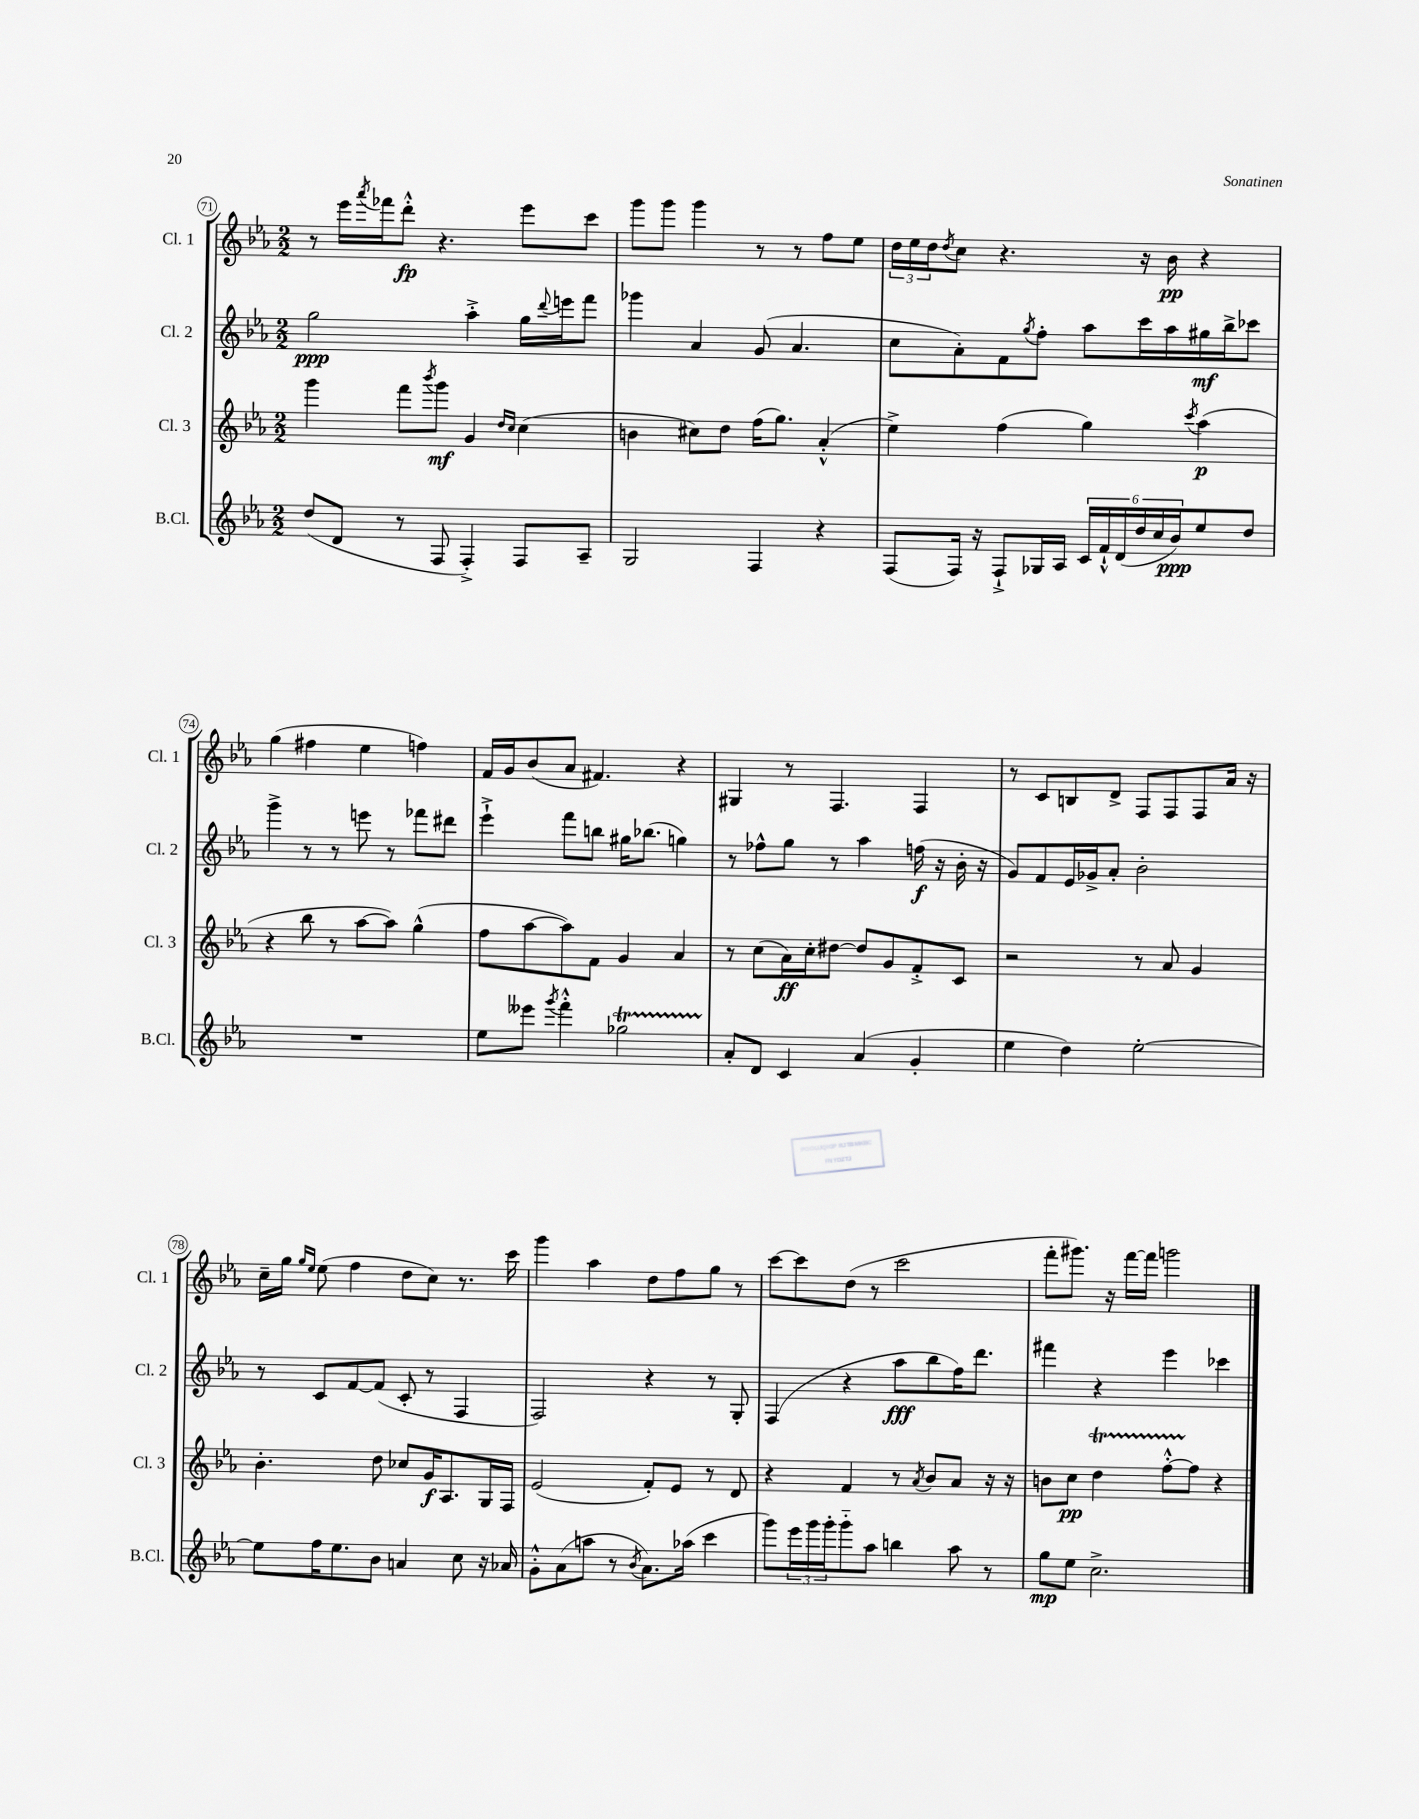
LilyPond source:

<<
\new StaffGroup <<
\new Staff = "s0" \with { instrumentName = "Cl. 1" shortInstrumentName = "Cl. 1" } {
    \clef treble \key ees \major \numericTimeSignature \time 2/2
    r8 ees'''16 \acciaccatura { aes'''8 } fes'''16 d'''8-.-^\fp r4. ees'''8 c'''8 |
    g'''8 g'''8 g'''4 r8 r8 f''8 ees''8 |
    \tuplet 3/2 { d''16 ees''16 d''16 } \acciaccatura { d''8 } c''8 r4. r16 bes'16\pp r4 |
    g''4( fis''4 ees''4 f''4) |
    f'16 g'16 bes'8( aes'8 fis'4.) r4 |
    gis4 r8 f4. f4 |
    r8 c'8 b8 d'8-> f8 f8 f8 aes'16 r16 |
    c''16-- g''16 \grace { g''16 ees''16 } ees''8( f''4 d''8 c''8) r8. c'''16 |
    g'''4 aes''4 d''8 f''8 g''8 r8 |
    c'''8~ c'''8 d''8( r8 c'''2 |
    f'''8-. gis'''8.) r16 f'''16~ f'''16 g'''2 \bar "|." |
}
\new Staff = "s1" \with { instrumentName = "Cl. 2" shortInstrumentName = "Cl. 2" } {
    \clef treble \key ees \major \numericTimeSignature \time 2/2
    g''2\ppp aes''4-.-> g''16 \appoggiatura { d'''8 } e'''16 f'''8 |
    ges'''4 aes'4 g'8( aes'4. |
    c''8 aes'8-.) f'8 \acciaccatura { g''8 } f''8-. aes''8 c'''16 aes''16 gis''16\mf bes''16-> ces'''8 |
    g'''4-> r8 r8 e'''8 r8 fes'''8 dis'''8 |
    ees'''4-!-> f'''8 b''8 gis''16 bes''8.( g''4) |
    r8 fes''8-^ g''8 r8 aes''4 f''16\f( r16 bes'16-. r16 |
    g'8) f'8 ees'16 ges'16-> aes'8-. bes'2-. |
    r8 c'8 f'8~ f'8( c'8-. r8 f4 |
    f2) r4 r8 g8-. |
    f4( r4 aes''8\fff bes''8 f''16) d'''8. |
    fis'''4 r4 ees'''4 ces'''4 \bar "|." |
}
\new Staff = "s2" \with { instrumentName = "Cl. 3" shortInstrumentName = "Cl. 3" } {
    \clef treble \key ees \major \numericTimeSignature \time 2/2
    g'''4 f'''8 \acciaccatura { bes'''8 } g'''8\mf g'4 \grace { d''16 c''16 } c''4( |
    b'4 cis''8) d''8 f''16( g''8.) aes'4-.-^( |
    ees''4->) f''4( g''4) \acciaccatura { c'''8 } aes''4\p( |
    r4 bes''8 r8 aes''8~ aes''8) g''4-^( |
    f''8 aes''8~ aes''8) f'8 g'4 aes'4 |
    r8 c''8( aes'16\ff) c''16-. dis''8~ dis''8 g'8 f'8-.-> c'8 |
    r2 r8 aes'8 g'4 |
    bes'4.-. d''8 ces''8 g'16\f aes8. g16 f16 |
    ees'2( f'8-.) ees'8 r8 d'8 |
    r4 f'4 r8 \acciaccatura { aes'8 } bes'8 aes'8 r16 r16 |
    b'8 c''8\pp d''4\startTrillSpan f''8~-.-^ f''8\stopTrillSpan r4 \bar "|." |
}
\new Staff = "s3" \with { instrumentName = "B.Cl." shortInstrumentName = "B.Cl." } {
    \clef treble \key ees \major \numericTimeSignature \time 2/2
    d''8( d'8 r8 f8 f4-.->) f8 aes8-- |
    g2 f4 r4 |
    f8( f16) r16 f8-!-> ges16 aes16 \tuplet 6/4 { c'16 f'16-!-^ d'16( d''16 c''16 bes'16\ppp) } ees''8 d''8 |
    R1 |
    ees''8 eeses'''8 \acciaccatura { g'''8 } f'''4-.-^ ges''2\startTrillSpan |
    aes'8-.\stopTrillSpan d'8 c'4 aes'4( g'4-. |
    ees''4 d''4) ees''2~-. |
    ees''8 f''16 ees''8. bes'8 a'4 c''8 r16 aes'16 |
    g'8-.-^ aes'8( a''8 r8 \acciaccatura { bes'8 } aes'8.) aes''16( c'''4 |
    g'''8) \tuplet 3/2 { ees'''16 g'''16 g'''16-. } g'''8-_ aes''8 b''4 aes''8 r8 |
    g''8\mp ees''8 c''2.-> \bar "|." |
}
>>
>>
\layout { \context { \Score currentBarNumber = #71 \override BarNumber.stencil = #(make-stencil-circler 0.1 0.3 ly:text-interface::print) } }
